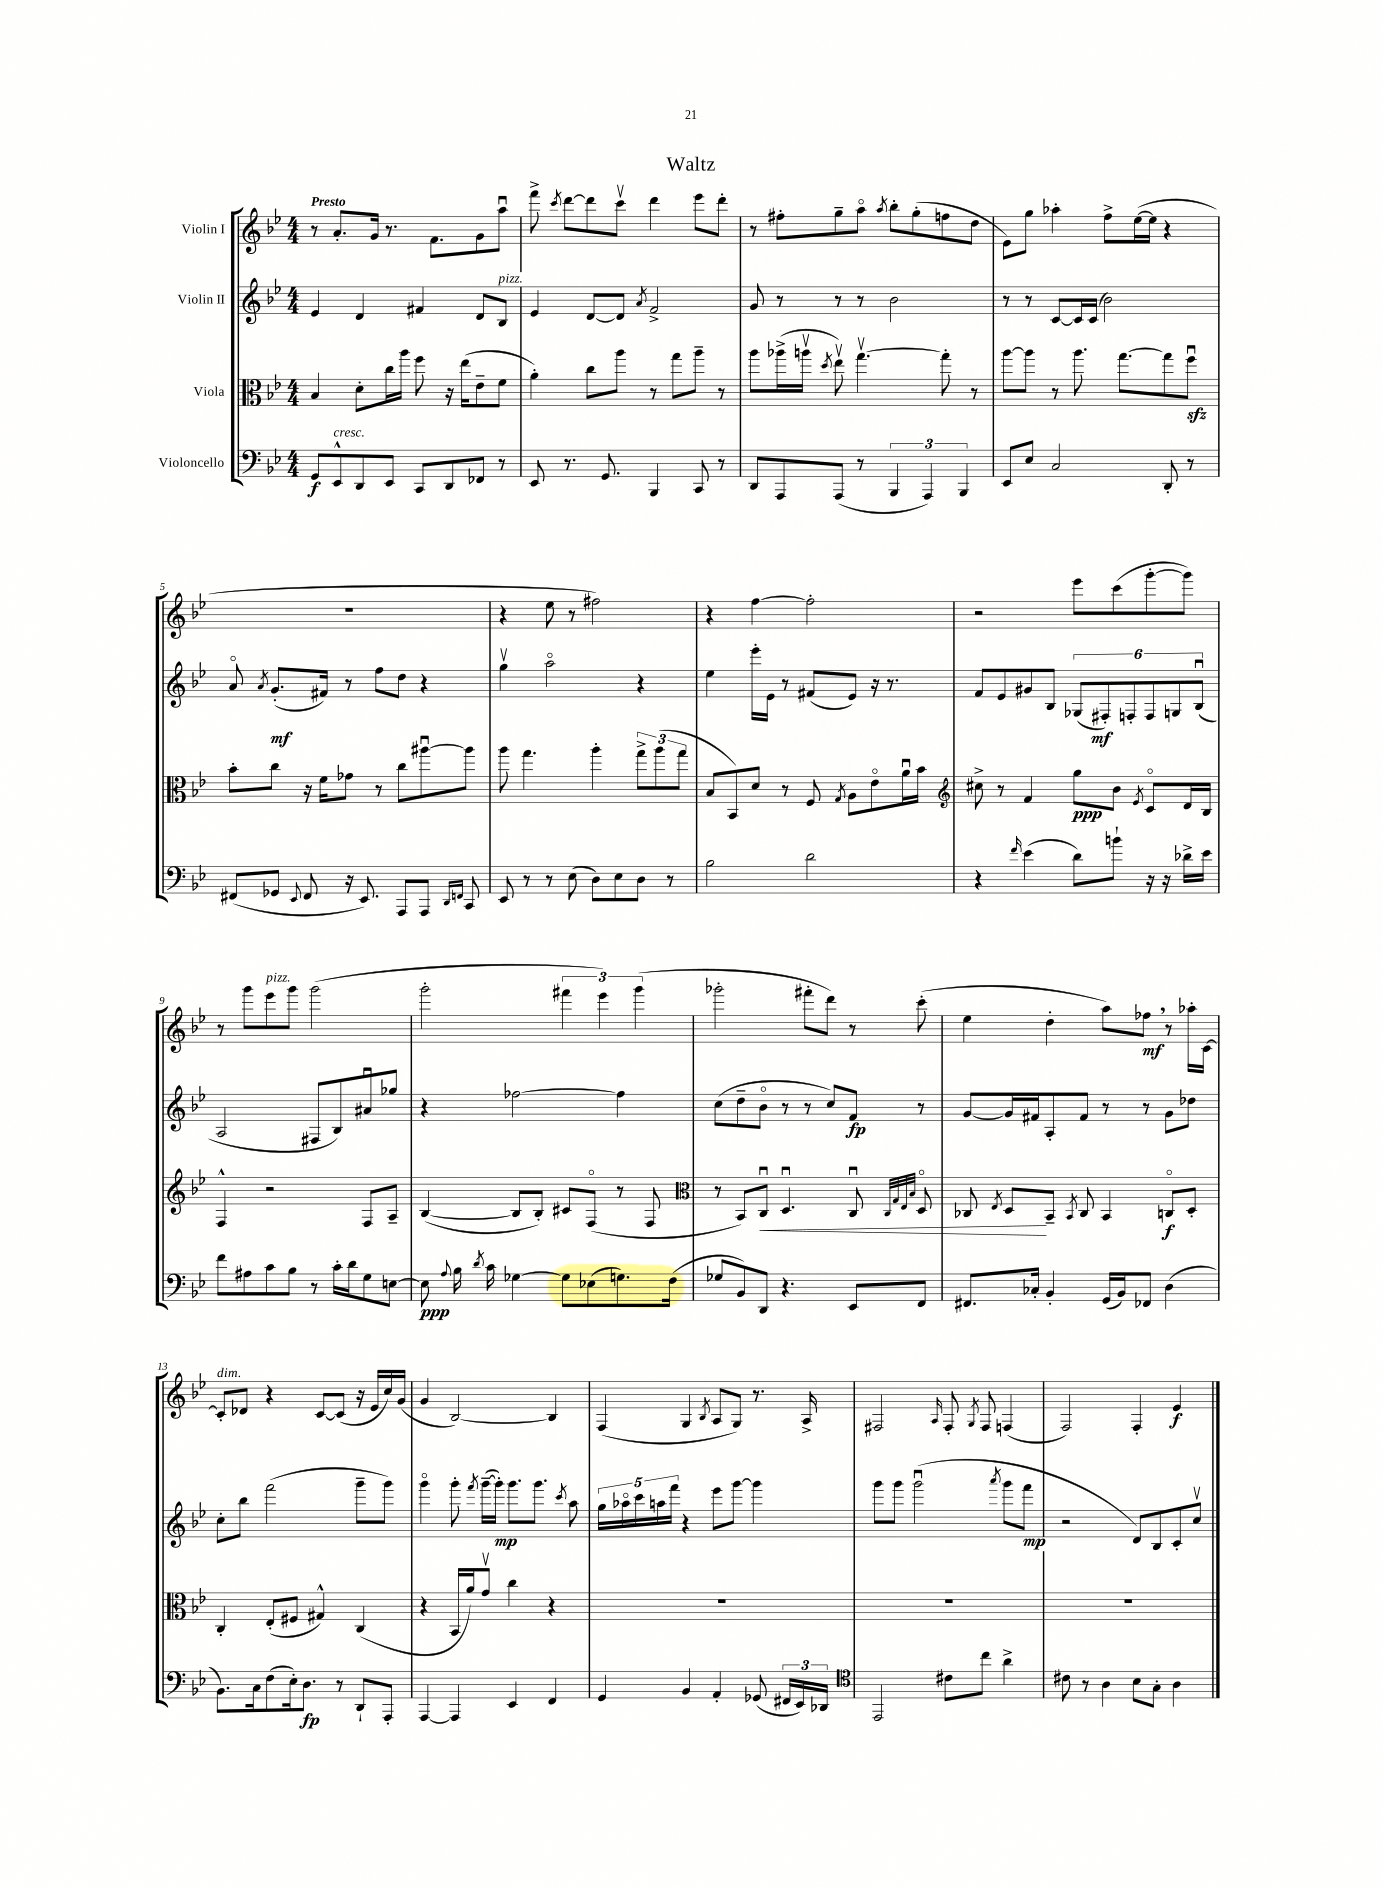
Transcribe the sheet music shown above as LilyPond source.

\header { title = "Waltz" }
<<
\new StaffGroup <<
\new Staff = "s0" \with { instrumentName = "Violin I" } {
    \clef treble \key bes \major \numericTimeSignature \time 4/4 \tempo "Presto"
    \autoBeamOff r8 a'8.[-. g'16] r8. f'8.[ g'8 a''8]\downbow |
    f'''8-> \acciaccatura { c'''8 } d'''8[~ d'''8 c'''8]\upbow d'''4 ees'''8[ d'''8]-. |
    r8 fis''8[-. g''8-- a''8]\flageolet \acciaccatura { a''8 } bes''8[-. g''8-.( f''8 d''8] |
    ees'8[) g''8] aes''4-. f''8[-> ees''16~( ees''16] r4 |
    R1 |
    r4 ees''8 r8 fis''2) |
    r4 f''4~ f''2-. |
    r2 ees'''8[ c'''8( g'''8~-. g'''8]) |
    r8 g'''8[ ees'''8^\markup { \italic "pizz." } g'''8] g'''2( |
    g'''2-. \tuplet 3/2 { fis'''4 ees'''4) g'''4( } |
    ges'''2-. fis'''8[-. d'''8]) r8 c'''8-.( |
    ees''4 d''4-. a''8[) fes''8]\mf \breathe r8 aes''16[-. c'16]~ |
    c'8[-.^\markup { \italic "dim." } des'8] r4 c'8[~ c'8]( r16 ees'16[ c''16) g'16]( |
    g'4 bes2~) bes4 |
    f4( g4 \acciaccatura { bes8 } a8[ g8]) r8. a16-> |
    fis2 \grace { a16 } fis8-. \acciaccatura { g8 } fis8 f4( |
    f2) f4-. ees'4\f \bar "|." |
}
\new Staff = "s1" \with { instrumentName = "Violin II" } {
    \clef treble \key bes \major \numericTimeSignature \time 4/4
    \autoBeamOff ees'4 d'4 fis'4 d'8[ bes8]^\markup { \italic "pizz." } |
    ees'4 d'8[~ d'8] \acciaccatura { a'8 } f'2-> |
    g'8 r8 r8 r8 bes'2 |
    r8 r8 c'8[~ c'16 c'16]( bes'2) |
    a'8\flageolet \acciaccatura { a'8 } g'8.[-.\mf( fis'16]) r8 f''8[ d''8] r4 |
    g''4\upbow a''2\flageolet r4 |
    ees''4 ees'''16[-. ees'16] r8 fis'8[( ees'8]) r16 r8. |
    f'8[ ees'8 gis'8 bes8] \tuplet 6/4 { ges8[( fis8-.\mf) f8-. f8 g8 bes8]\downbow( } |
    a2 fis8[ bes8) ais'8\downbow ges''8] |
    r4 fes''2~ fes''4 |
    c''8[( d''8-- bes'8]\flageolet r8 r8 c''8[) f'8]\fp r8 |
    g'8[~ g'16 fis'16 a8-. fis'8] r8 r8 g'8[ des''8] |
    c''8[-. bes''8] f'''2( g'''8[-- g'''8]) |
    g'''4\flageolet g'''8-. \acciaccatura { f'''8 } g'''16[~--( g'''16]-.\mp) g'''8.[ g'''8.] \acciaccatura { c'''8 } a''8 |
    \tuplet 5/4 { g''16[ aes''16\flageolet c'''16 a''16 f'''16] } r4 ees'''8[ g'''8]~ g'''4 |
    g'''8[ g'''8] g'''2\downbow( \acciaccatura { a'''8 } g'''8[ f'''8]\mp |
    r2 d'8[) bes8 c'8-. c''8]\upbow \bar "|." |
}
\new Staff = "s2" \with { instrumentName = "Viola" } {
    \clef alto \key bes \major \numericTimeSignature \time 4/4
    \autoBeamOff bes4 d'8[-. c''16 a''16] f''8 r16 ees''16[( ees'8-- f'8] |
    a'4-.) c''8[ a''8] r8 g''8[ a''8]-- r8 |
    a''8[ aes''16->( a''16]\upbow \acciaccatura { d''8 } ees''8\upbow) g''4.~\upbow g''8-. r8 |
    a''8[~ a''8] r8 a''8. g''8.[~ g''8 f''8]\downbow\sfz |
    bes'8[-. c''8] r16 f'16[ ges'8] r8 c''8[ ais''8~\downbow ais''8] |
    a''8 g''4. a''4-. \tuplet 3/2 { g''8[-> a''8( g''8] } |
    bes8[ bes,8) d'8] r8 f8 \acciaccatura { g8 } a8[ ees'8\flageolet a'16\downbow bes'16] |
    \clef treble cis''8-> r8 f'4 g''8[\ppp bes'8] \acciaccatura { ees'8 } c'8[\flageolet d'16 bes16] |
    f4-^ r2 f8[ a8]-- |
    bes4~( bes8[ bes8]-.) cis'8[ f8]\flageolet( r8 f8 |
    \clef alto r8 bes,8[) c8]\downbow\< d4.\downbow c8\downbow \grace { c32[ g32 ees32 bes32] } d8\flageolet |
    ces8 \acciaccatura { ees8 } d8[\! bes,8]-- \acciaccatura { bes,8 } ces8 bes,4 c8[\flageolet\f d8]-. |
    c4-. ees8[-.( fis8] gis4-^) c4( |
    r4 bes,16[ a'16) g'8]\upbow c''4 r4 |
    R1 |
    R1 |
    R1 \bar "|." |
}
\new Staff = "s3" \with { instrumentName = "Violoncello" } {
    \clef bass \key bes \major \numericTimeSignature \time 4/4
    \autoBeamOff g,8[\f ees,8-^^\markup { \italic "cresc." } d,8 ees,8] c,8[ d,8 fes,8] r8 |
    ees,8 r8. g,8. bes,,4 c,8 r8 |
    d,8[ a,,8 a,,8]( r8 \tuplet 3/2 { bes,,4 a,,4) bes,,4 } |
    ees,8[ ees8] c2 d,8-. r8 |
    fis,8[( ges,8] \appoggiatura { ees,8 } fis,8 r16 ees,8.) a,,8[ a,,8] \grace { d,16[ f,16] } c,8 |
    ees,8 r8 r8 ees8( d8[) ees8 d8] r8 |
    bes2 d'2 |
    r4 \grace { f'16 } ees'4( d'8[) b'8]-! r16 r16 des'16[-> ees'16] |
    f'8[ ais8 c'8 bes8] r8 c'16[-. d'16 g8 e8]~ |
    e8\ppp \appoggiatura { a8 } bes16 \acciaccatura { d'8 } c'16 ges4~ ges8[ ees8( g8.) f16]( |
    ges8[ bes,8) d,8] r4. ees,8[ f,8] |
    fis,8.[ ces16]-. bes,4-. g,16[( bes,16) fes,8] d4( |
    bes,8.[) c16 f8( ees16-.) d8.]\fp r8 d,8[-! a,,8]-. |
    a,,4~ a,,4 ees,4 f,4 |
    g,4 bes,4 a,4-. ges,8( \tuplet 3/2 { fis,16[ ees,16) des,16] } |
    \clef tenor ees,2 cis'8[ c''8] a'4-> |
    cis'8 r8 a4 bes8[ g8]-. a4 \bar "|." |
}
>>
>>
